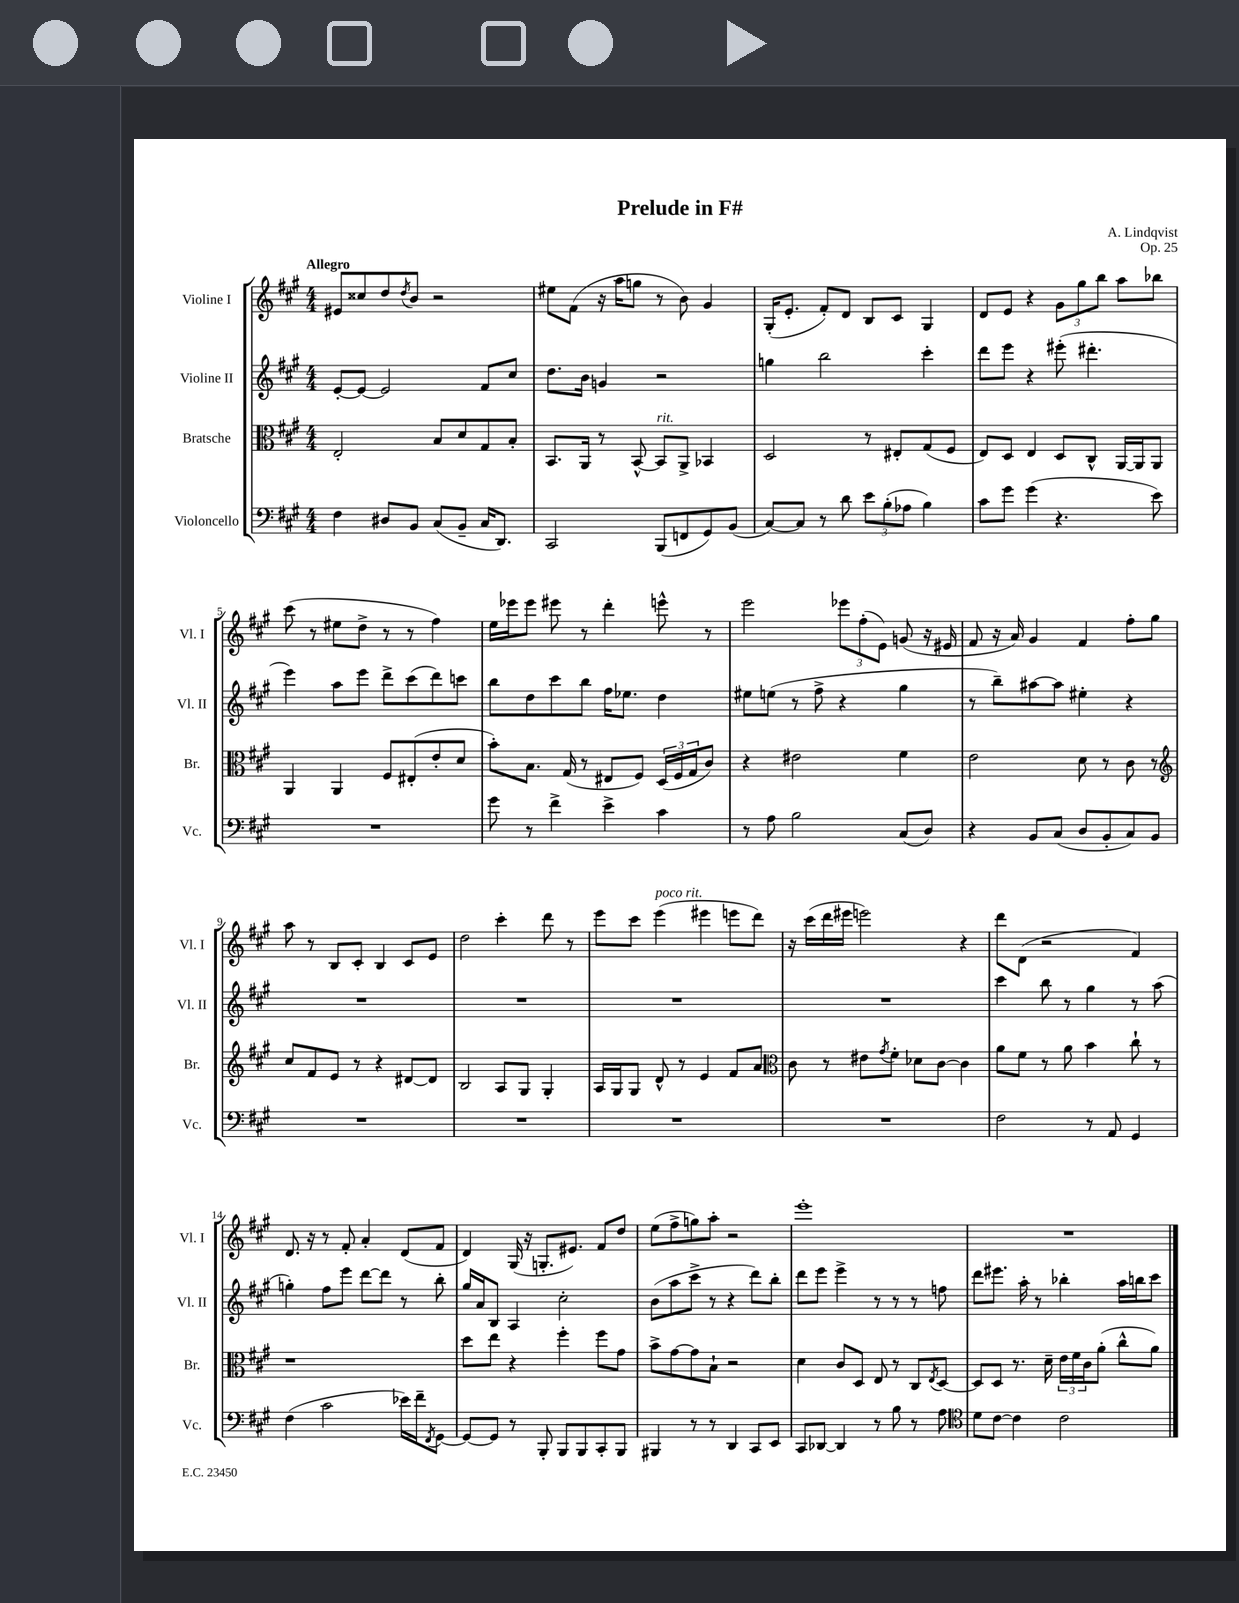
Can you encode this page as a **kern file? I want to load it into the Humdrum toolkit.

**kern	**kern	**kern	**kern
*staff4	*staff3	*staff2	*staff1
*clefF4	*clefC3	*clefG2	*clefG2
*k[f#c#g#]	*k[f#c#g#]	*k[f#c#g#]	*k[f#c#g#]
*M4/4	*M4/4	*M4/4	*M4/4
4F#\	2E'/	[8e'/L	8e#/L
.	.	8e/_J	8cc##/
8D#/L	.	2e/]	8dd/
.	.	.	8qdd/
8BB/J	.	.	8b/J
(8C#/L	8B/L	.	2r
8BB~/J	8d/	.	.
16C#/LK	8G#/	8f#/L	.
8.DD/J)	.	.	.
.	8B'/J	8cc#/J	.
=	=	=	=
2CC#/	8.BB/L	8.dd\L	8ee#\L
.	.	.	(8f#\J
.	16AA/Jk	16b\Jk	.
.	8r	4g/	16r
.	.	.	16aa\LK
.	[8BB^^/	.	8gg\J
(8BBB/L	8BB/]L	2r	8r
8FF/	8AA^/J	.	8b\)
8GG#/)	4BB-/	.	4g#/
(8BB/J	.	.	.
=	=	=	=
[8C#/L)	2D/	4gg\	(16G#'/LK
.	.	.	8.e'/J
8C#/]J	.	.	.
8r	.	2bb\	8f#'/L)
8d\	.	.	8d/J
12e\L	8r	.	8B/L
(12B'\	.	.	.
.	8E#'/L	.	8c#/J
12A-\J	.	.	.
4B\)	(8G#/	4ccc#'\	4G#/
.	8F#/J	.	.
=	=	=	=
8c#\L	8E/L)	8ddd\L	8d/L
8g#\J	8D/J	8eee\J	8e/J
(4g#\	4E/	4r	4r
4.r	8D/L	(8eee#'\	12g#\L
.	.	.	12gg#\
.	8C#^^/J	4.ddd#'\	.
.	.	.	12bb\J
.	[16AA/LL	.	8aa\L
.	16AA/]J	.	.
8e\)	8AA/J	.	8bb-\J
=	=	=	=
1r	4AA/	4eee\)	(8ccc#\
.	.	.	8r
.	4AA/	8aa\L	8ee#\L
.	.	8eee\J	8dd^\J
.	8F#/L	8ddd^\L	8r
.	(8E#'/	(8ccc#\	8r
.	8e'/	8ddd\)	4ff#\)
.	8d/J	8ccc\J	.
=	=	=	=
8g#\	8b'\L)	8bb\L	16ee\LL
.	.	.	16eee-\J
8r	8.B\J	8dd\	8eee-\J
4f#^\	.	8ccc#\	8eee#\
.	(16G#/	.	.
.	8r	8bb\J	8r
4e^\	8E#/L	16ff#\LK	4ddd'\
.	.	8.ee-\J	.
.	8F#/J)	.	.
4c#\	(24D/LL	4dd\	8eee^^\
.	24F#/	.	.
.	24G#/J	.	.
.	8c#/J)	.	8r
=	=	=	=
8r	4r	8ee#\L	2eee\
8A\	.	(8ee\J	.
2B\	2e#\	8r	.
.	.	8ff#^\	.
.	.	4r	12eee-\L
.	.	.	(12ff#'\
.	.	.	12e\J)
(8C#/L	4f#\	4gg#\	(8g/
8D/J)	.	.	16r
.	.	.	16e#/
=	=	=	=
4r	2e\	8r	8f#/
.	.	8bb~\L)	16r
.	.	.	16a/)
8BB/L	.	[8aa#\	4g#/
(8C#/J	.	8aa#\]J	.
8D/L	8d\	4ee#'\	4f#/
8BB'/	8r	.	.
8C#/)	8c#\	4r	8ff#'\L
8BB/J	8r	.	8gg#\J
=	=	=	=
*	*clefG2	*	*
1r	8cc#/L	1r	8aa\
.	8f#/	.	8r
.	8e/J	.	8B/L
.	8r	.	8c#'/J
.	4r	.	4B/
.	[8d#/L	.	8c#/L
.	8d#/]J	.	8e/J
=	=	=	=
1r	2B/	1r	2dd\
.	8A/L	.	4ccc#'\
.	8G#/J	.	.
.	4G#'/	.	8ddd\
.	.	.	8r
=	=	=	=
1r	16A/LL	1r	8eee\L
.	16G#/J	.	.
.	8G#/J	.	8ccc#\J
.	8d^^/	.	(4eee\
.	8r	.	.
.	4e/	.	4eee#\
.	8f#/L	.	8eee\L
.	8a/J	.	8ddd\J)
=	=	=	=
*	*clefC3	*	*
1r	8c#\	1r	16r
.	.	.	(16ccc#\LL
.	8r	.	16ddd\
.	.	.	16eee#\JJ
.	8e#\L	.	2eee\)
.	8qg#/	.	.
.	8f#'\J	.	.
.	8d-\L	.	.
.	[8c#\J	.	.
.	4c#\]	.	4r
=	=	=	=
2F#\	8a\L	4ccc#\	8ddd\L
.	8f#\J	.	(8d\J
.	8r	8bb\	2r
.	8a\	8r	.
8r	4b\	4gg#\	.
8AA/	.	.	.
4GG#/	8cc#`\	8r	4f#/)
.	8r	(8aa\	.
=	=	=	=
(4F#\	1r	4gg'\)	8.d/
.	.	.	16r
2c#\	.	8ff#\L	8r
.	.	8eee\J	8f#'/
.	.	[8ddd\L	4a'/
.	.	8ddd\]J	.
16e-\LL)	.	8r	(8d/L
16f#~\J	.	.	.
8qFF#/	.	.	.
[8GG#\J	.	8bb'\	8f#/J
=	=	=	=
8GG#/_L	8dd\L	16gg#/LL	4d/)
.	.	16a/J	.
8GG#/]J	8ee\J	8B/J	.
8r	4r	4A/	(16G#/
.	.	.	16r
8BBB'/	.	.	8.G'/L
8BBB/L	4ff#'\	2cc#'\	.
.	.	.	8.e#/J)
8BBB/	.	.	.
8CC#'/	8ff#\L	.	8f#/L
8BBB/J	8g#\J	.	8dd/J
=	=	=	=
4BBB#/	8b^\L	(8b\L	(8ee\L
.	[8g#\	8aa\	8ff#^\
8r	8g#\]	8ccc#^\J	8gg\)
8r	8B`\J	8r	8aa'\J
4DD/	2r	4r	2r
8CC#/L	.	8ddd\L)	.
8EE/J	.	8bb'\J	.
=	=	=	=
8CC#/L	4d\	8ddd\L	1eee'
[8DD-/J	.	8eee\J	.
4DD-/]	8c#/L	4eee^\	.
.	8D/J	.	.
8r	8E/	8r	.
8B\	8r	8r	.
8r	8C#/L	8r	.
.	8qE/	.	.
8A\	[8D/J	8ff\	.
=	=	=	=
*clefC4	*	*	*
8d\L	8D/]L	8ddd\L	1r
[8c#\J	8D/J	8.eee#\J	.
4c#\]	8.r	.	.
.	.	16aa'\	.
.	.	8r	.
.	16d~\	.	.
2c#\	24e\LL	4bb-'\	.
.	24f#\	.	.
.	24c#\J	.	.
.	(8a'\J	.	.
.	8cc#^^\L	16aa\LL	.
.	.	16bb\J	.
.	8a\J)	8ccc#\J	.
==	==	==	==
*-	*-	*-	*-
